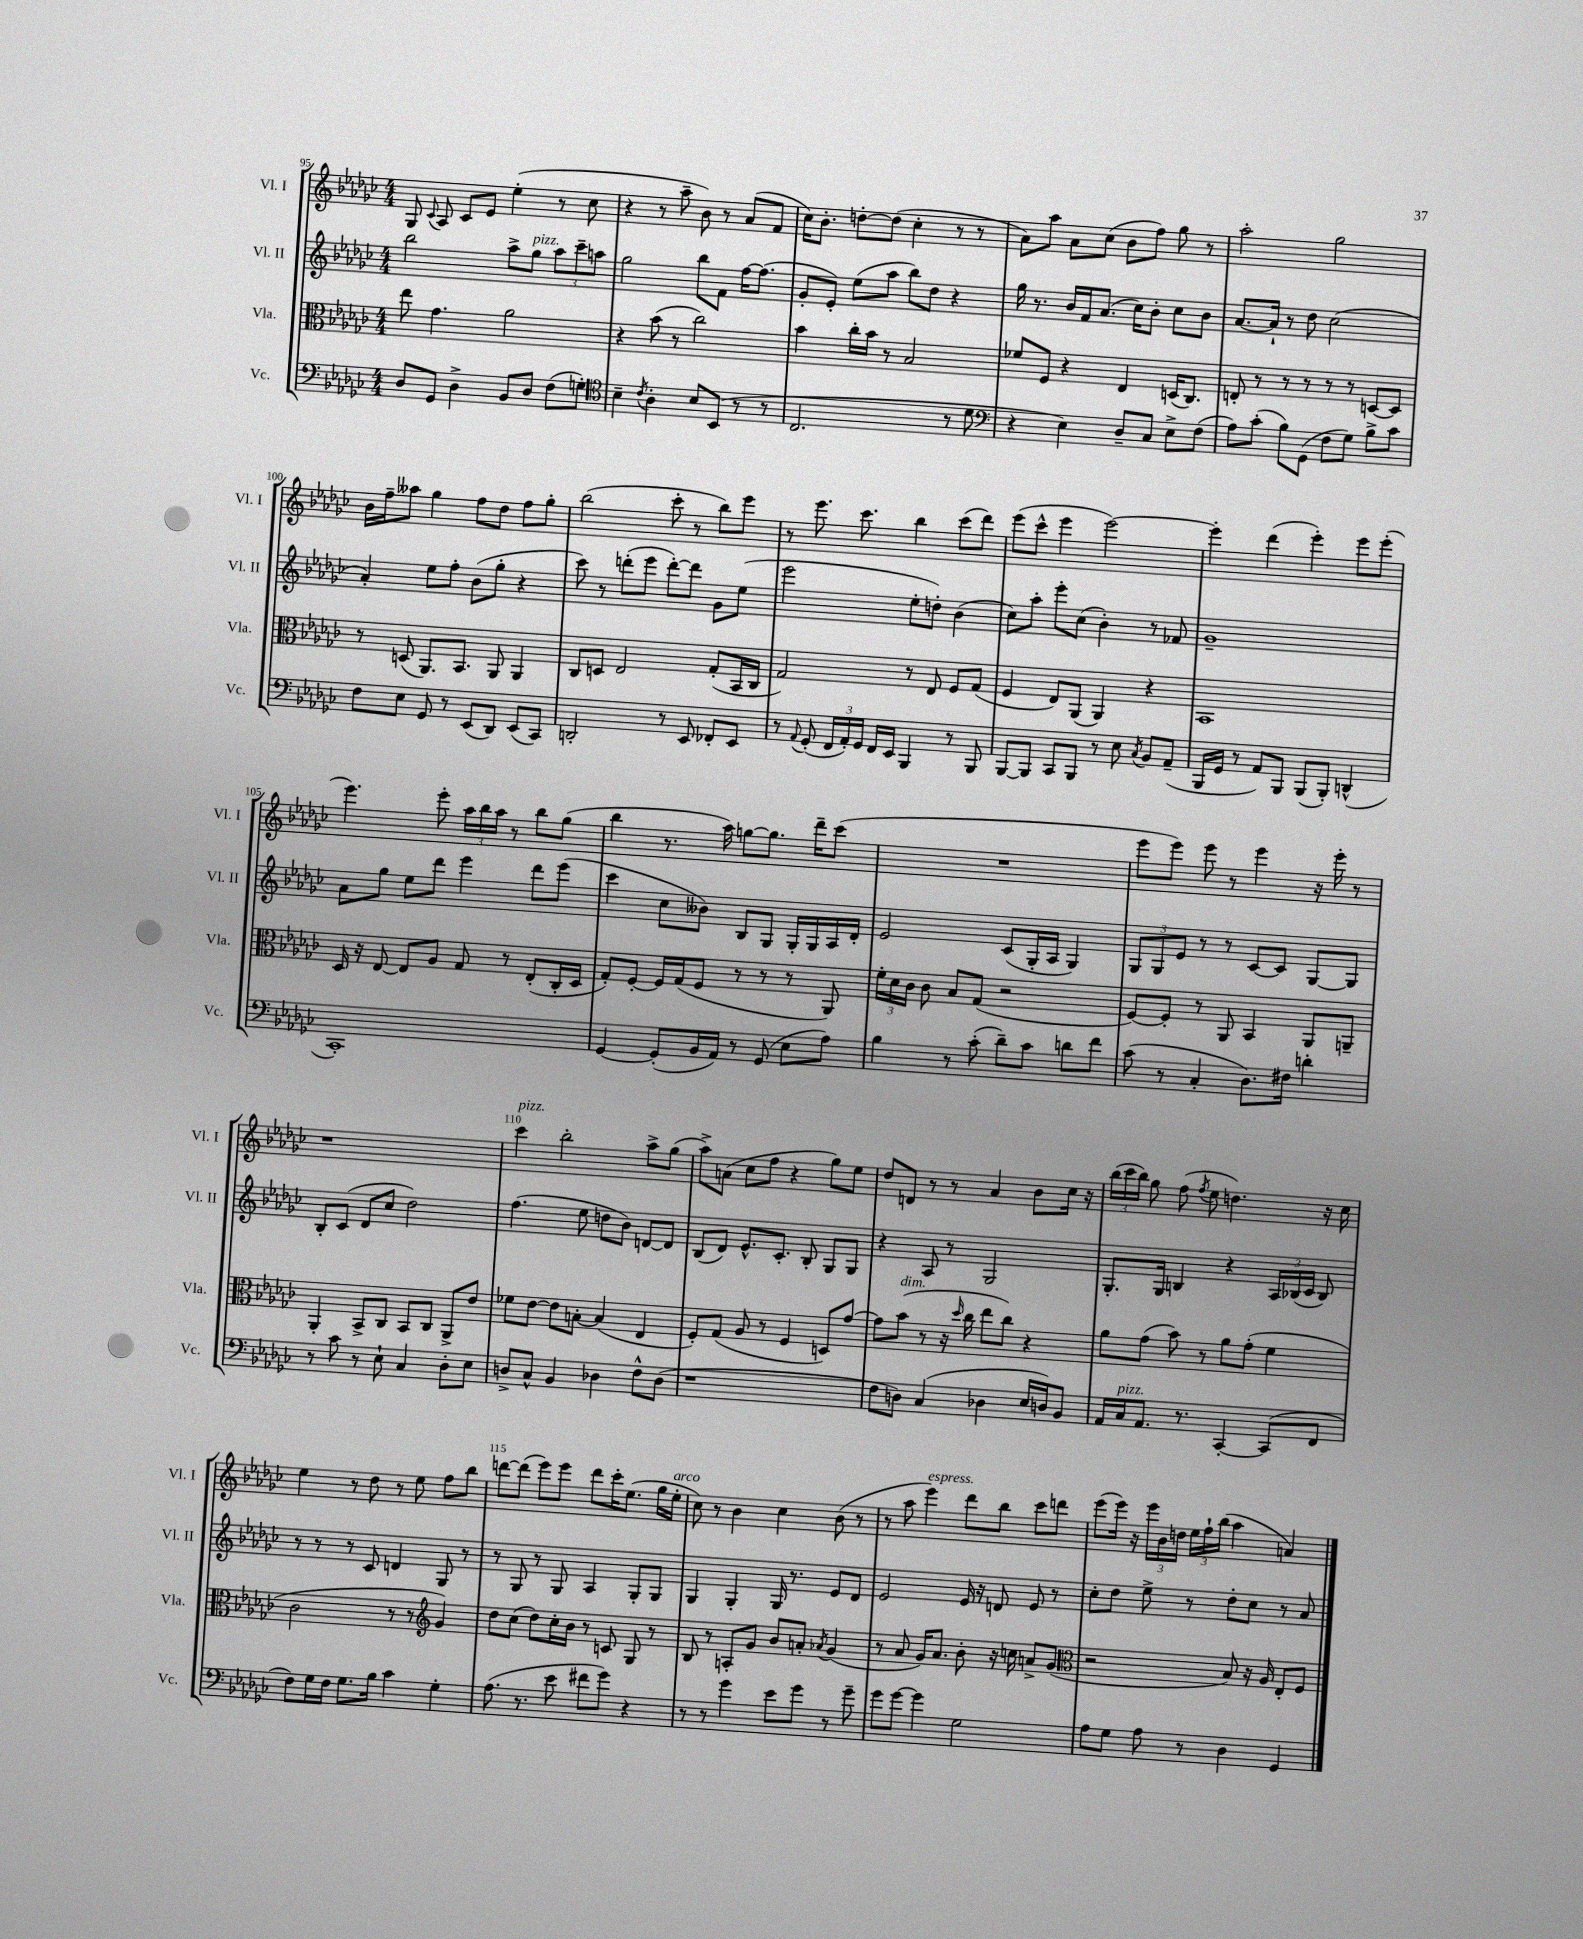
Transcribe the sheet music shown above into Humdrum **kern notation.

**kern	**kern	**kern	**kern
*part4	*part3	*part2	*part1
*staff4	*staff3	*staff2	*staff1
*I"Vc.	*I"Vla.	*I"Vl. II	*I"Vl. I
*I'Vc.	*I'Vla.	*I'Vl. II	*I'Vl. I
*clefF4	*clefC3	*clefG2	*clefG2
*k[b-e-a-d-g-c-]	*k[b-e-a-d-g-c-]	*k[b-e-a-d-g-c-]	*k[b-e-a-d-g-c-]
*M4/4	*M4/4	*M4/4	*M4/4
=95	=95	=95	=95
8D-/L	8ee-\	2bb-\	8G-/
.	.	.	8qqc-/
8GG-/J	4.g-\	.	8A-/
4D-^\	.	.	8c-/L
.	.	.	8e-/J
8BB-/L	2a-\	8aa-^\L	(4ee-'\
!	!	!LO:TX:a:i:t=pizz.	!
8D-/J	.	8gg-\J	.
(8F\L	.	12aa-\L	8r
.	.	12ccc-~\	.
8Gn'\J)	.	.	8cc-\
.	.	12aan\J	.
=96	=96	=96	=96
*clefC4	*	*	*
4B-~\	4r	2gg-\	4r
8qc-/	.	.	.
4A-'\	(8b-\	.	8r
.	8r	.	8aa-~\
8B-/L	2cc-\)	8bb-\L	8b-\)
(8BB-/J	.	8f\J	8r
8r	.	[16ff\KL	(8a-/L
.	.	(8.ff\J]	.
8r	.	.	8f/J
=97	=97	=97	=97
2.C-/	4b-\	8g-'/L	16cc-\KL)
.	.	.	8.b-'\J
.	.	8e-'/J)	.
.	16cc-'\LL	(8ee-\L	[8ddn'\L
.	16b-\JJ	.	.
.	8r	8aa-\J	(8dd\J]
.	2B-/	8bb-\L)	4cc-'\
.	.	8dd-\J	.
8r	.	4r	8r
8d-\	.	.	8r
=98	=98	=98	=98
*clefF4	*	*	*
4r	8f-X/L	16gg-\	8a-\L)
.	.	8.r	.
.	8F/J	.	8aa-\J
4E-\)	4r	16b-/LL	8a-\L
.	.	16f/J	.
.	.	(8.a-/J	(8cc-\J
8D-~/L	4E-/	.	8b-\L
.	.	16cc-\KL)	.
8C-/J	.	8b-'\J	8ff\J)
8E-^\L	(16Dn/KL	8cc-\L	8gg-\
.	8.C-/J)	.	.
(8F\J	.	8b-\J	8r
=99	=99	=99	=99
8A-\L)	8En'/	[8.a-/L	2aa-'\
(8c-'\J	8r	.	.
.	.	16a-`/Jk]	.
8B-\L)	8r	8r	.
(8GG-\J	8r	8dd-\	.
8F\L	8r	(2cc-\	2gg-\
8G-\J)	8r	.	.
8B-^\L	[8Dn/L	.	.
8c-\J	8D/J]	.	.
!!LO:LB:g=z
=100	=100	=100	=100
8F\L	8r	4a-'/)	16b-\LL
.	.	.	16ff~\J
8E-\J	(8Dn/	.	8aa--X\J
8GG-/	8.AA-/L)	8ee-\L	4gg-\
8r	.	8ff'\J	.
.	8.BB-/J	.	.
(8EE-/L	.	(8b-\L	8ff\L
8DD-/J)	8AA-/	8gg-'\J	8dd-\J
(8EE-/L	4AA-/	4r	8ff\L
8CC-/J)	.	.	8gg-'\J
=101	=101	=101	=101
2DDn'/	8C-/L	8ccc-\)	(2bb-\
.	8Dn/J	8r	.
.	2E-/	(8dddn'\L	.
.	.	8eee-\J	.
8r	.	[8ddd'\L)	8ccc-'\
8EE-/	.	8ddd\J]	8r
8FF-X'/L	(8G-'/L	8g-\L	8bb-\L)
8EE-/J	16BB-/L	(8ee-\J	8eee-\J
.	16C-/JJ	.	.
=102	=102	=102	=102
8r	2G-/)	2eee-\	8r
8qqAA-/	.	.	.
(8GG-'/	.	.	8.eee-\
24FF/LL	.	.	.
24AA-'/)	.	.	.
.	.	.	8.ccc-\
24GG-/JJ	.	.	.
16FF/LL	.	.	.
16EE-/JJ	.	.	.
4BBB-/	8r	8ee-'\L	4bb-\
.	8E-/	8ddn'\J)	.
8r	8F/L	(4b-\	(8ccc-\L
8BBB-/	(8G-/J	.	8ddd-\J)
=103	=103	=103	=103
[8BBB-/L	4F/	8cc-\L)	(8eee-\L
8BBB-/J]	.	8aa-'\J	8ccc-^^\J
8CC-/L	8E-/L)	8eee-'\L	4eee-\
8BBB-/J	(8AA-/J	(8cc-\J	.
8r	4AA-/)	4b-'\)	[2eee-\)
8E-\	.	.	.
8qC-/	.	.	.
8BB-/L	4r	8r	.
(8AA-~/J	.	8f-X/	.
=104	=104	=104	=104
16BBB-/LL	1BB-	1g-~	4eee-'\]
16GG-/JJ	.	.	.
8r	.	.	.
8AA-/L)	.	.	(4ddd-\
8BBB-/J	.	.	.
(8BBB-/L	.	.	4eee-'\)
8BBB-'/J)	.	.	.
(4DDn^^/	.	.	8eee-\L
.	.	.	(8eee-'\J
!!LO:LB:g=z
=105	=105	=105	=105
1CC-')	16D-/	8a-\L	4.eee-\)
.	16r	.	.
.	[8E-/	8gg-\J	.
.	8E-/L]	8ee-\L	.
.	8A-/J	8ddd-\J	8eee-'\
.	8G-/	4eee-\	24aa-\LL
.	.	.	24bb-\
.	.	.	24aa-\JJ
.	8r	.	8r
.	(8E-'/L	8ddd-\L	8bb-\L
.	16C-'/L	(8eee-\J	(8gg-\J
.	16D-/JJ	.	.
=106	=106	=106	=106
[4GG-/	8G-'/L)	4ccc-\	4bb-\
.	[8F'/J	.	.
(8GG-'/L]	16F/LL]	8cc-\L	8.r
.	(16G-/J	.	.
16BB-/L	8F/J	8b--X\J)	.
16AA-/JJ)	.	.	16aa-\)
8r	8r	8B-/L	[8ggn\L
(8GG-/	8r	8G-/J	8.gg\J]
8E-\L	8r	16G-'/LL	.
.	.	16G-/	16ddd-~\KL
8A-\J)	8AA-/)	16A-/	(8ccc-\J
.	.	16d-'/JJ	.
=107	=107	=107	=107
4B-\	24f'\LL	2e-/	1r
.	24d-\	.	.
.	24c-\JJ	.	.
.	8c-\	.	.
8r	8B-/L	.	.
(8c-'\	(8G-/J	.	.
8d-~\L)	2r	(8c-/L	.
8c-\J	.	16G-'/L	.
.	.	16A-/JJ	.
8dn\L	.	4G-/)	.
8f\J	.	.	.
=108	=108	=108	=108
(8c-\	[8F/L)	12G-/L	8eee-\L
.	.	12G-/	.
8r	8F'/J]	.	8eee-\J)
.	.	12e-/J	.
4C-'/	8r	8r	8eee-\
.	8AA-/	8r	8r
8.D-\L)	4BB-/	[8c-/L	4eee-\
.	.	8c-/J]	.
16F#X\Jk	.	.	.
4dn'\	8AA-/L	[8G-/L	16r
.	.	.	16eee-'\
.	8AAn~/J	8G-/J]	8r
!!LO:LB:g=z
=109	=109	=109	=109
8r	4AA-'/	8B-'/L	1r
8c-\	.	(8c-/J	.
8r	8BB-^/L	8d-/L	.
8E-`\	8C-/J	8cc-/J	.
4C-/	8BB-/L	2dd-\)	.
.	8C-/J	.	.
8D-'\L	8AA-^/L	.	.
8E-\J	8e-/J	.	.
=110	=110	=110	=110
!	!	!	!LO:TX:a:i:t=pizz.
8Dn^/L	8f-X\L	(4.ff\	4ccc-\
8C-^^/J	[8e-\J	.	.
4BB-/	8e-\L]	.	2bb-'\
.	[8Bn'\J	8ee-\	.
4D-X\	(4B/]	8ddn\L	.
.	.	8b-\J)	.
8F^^\L	4E-/	[8dn/L	8aa-^\L
(8D-\J	.	8d/J]	(8gg-\J
=111	=111	=111	=111
1r	8F'/L)	(8B-/L	8aa-^\L)
.	(8G-/J	8d-/J)	(8an\J
.	8A-/	8.e-^^/L	8cc-\L
.	8r	.	8ff\J
.	.	8.c-'/J	.
.	4F/	.	4r
.	.	8B-'/	.
.	8Dn/L)	8G-/L	8gg-\L)
.	[8g-/J	8G-/J	8ee-\J
=112	=112	=112	=112
8F\L	8g-\L]	4r	8dd-/L
!	!LO:TX:a:i:t=dim.	!	!
8Dn\J)	(8b-\J	.	8dn/J
(4C-/	8r	8A-/	8r
.	16r	8r	8r
.	16qqdd-/	.	.
.	16cc-\	.	.
4D-X\	8ee-\L	2G-/	4a-/
.	8cc-\J)	.	.
16E-/LL	4r	.	8b-\L
16Dn/J)	.	.	.
8BB-/J	.	.	16cc-\Jk
.	.	.	16r
=113	=113	=113	=113
16AA-/LL	8a-\L	8.G-'/L	(24bb-\LL
.	.	.	24ccc-\
!LO:TX:a:i:t=pizz.	!	!	!
16C-/J	.	.	.
.	.	.	24bb-\JJ)
8.AA-/J	(8g-\J	.	8gg-\
.	.	16G-/Jk	.
.	8b-\)	4Bn/	(8ff\
8.r	.	.	.
.	.	.	8qff/
.	8r	.	8ee-\
[4CC-'/	8a-\L	4r	4.ddn\)
.	(8g-'\J	.	.
(8CC-/L]	4f\	24A-/LL	.
.	.	(24B-X/	.
.	.	24c-/JJ	.
8FF/J	.	8B-/)	16r
.	.	.	16cc-\
!!LO:LB:g=z
=114	=114	=114	=114
8F\L)	2c-\	8r	4ee-\
16G-\L	.	8r	.
16F\JJ	.	.	.
8.G-\L	.	8r	8r
.	.	8c-/	8dd-\
16B-\Jk	.	.	.
4c-\	8r	4dn/	8r
.	8r	.	8ee-\
*	*clefG2	*	*
4G-'\	4g-/)	8G-/	8ff\L
.	.	8r	8bb-\J
=115	=115	=115	=115
(8.A-\	8dd-\L	8r	[8dddn\L
.	(8cc-\J	8G-/	(8ddd\J]
8.r	.	.	.
.	8dd-\L)	8r	8eee-\L)
8e-\	16cc-'\L	8G-/	8eee-\J
.	16b-\JJ	.	.
8f#X\L	8r	4A-/	8ddd\L
8g-\J)	8cn/	.	16ccc-'\K
.	.	.	(8.ee-\J
4r	8G-/	8G-'/L	.
.	8r	8G-/J	16gg-\LL
!	!	!	!LO:TX:a:i:t=arco
.	.	.	16ee-'\JJ
=116	=116	=116	=116
8r	8B-/	4G-/	8cc-\)
8r	8r	.	8r
4g-\	8An'/L	4G-'/	4b-\
.	8g-/J	.	.
8e-\L	8b-/L	16G-/	4cc-\
.	.	8.r	.
8g-\J	8an'/J	.	.
.	8qa-X/	.	.
8r	(4g-/	8e-/L	(8b-\
8g-~\	.	8d-/J	8r
=117	=117	=117	=117
8g-\L	8r	2e-/	8r
[8g-\J	8a-/	.	8aa-\
!	!	!	!LO:TX:a:i:t=espress.
4g-\]	16g-/KL)	.	4eee-\)
.	8.a-/J	.	.
2G-\	8b-'\	16e-/	8ddd-\L
.	.	16r	.
.	16r	8dn/	8bb-\J
.	16ccn\	.	.
.	8an^/L	8e-/	8ccc-\L
.	(8g-/J	8r	8dddn\J
=118	=118	=118	=118
*	*clefC3	*	*
8A-\L	2r	8cc-'\L	(8eee-\L
8G-\J	.	8dd-\J	16eee-\Jk)
.	.	.	16r
8A-\	.	8ee-^\	24eee-\LL
.	.	.	24b-\
.	.	.	24ddn\JJ
8r	.	8r	24ee-\LL
.	.	.	24ff`\
.	.	.	(24bb-\JJ
4D-\	8B-/)	8dd-'\L	4aa-\
.	16r	8cc-\J	.
.	16A-/	.	.
4GG-/	8E-'/L	8r	4an/)
.	8F/J	8a-/	.
==	==	==	==
*-	*-	*-	*-
